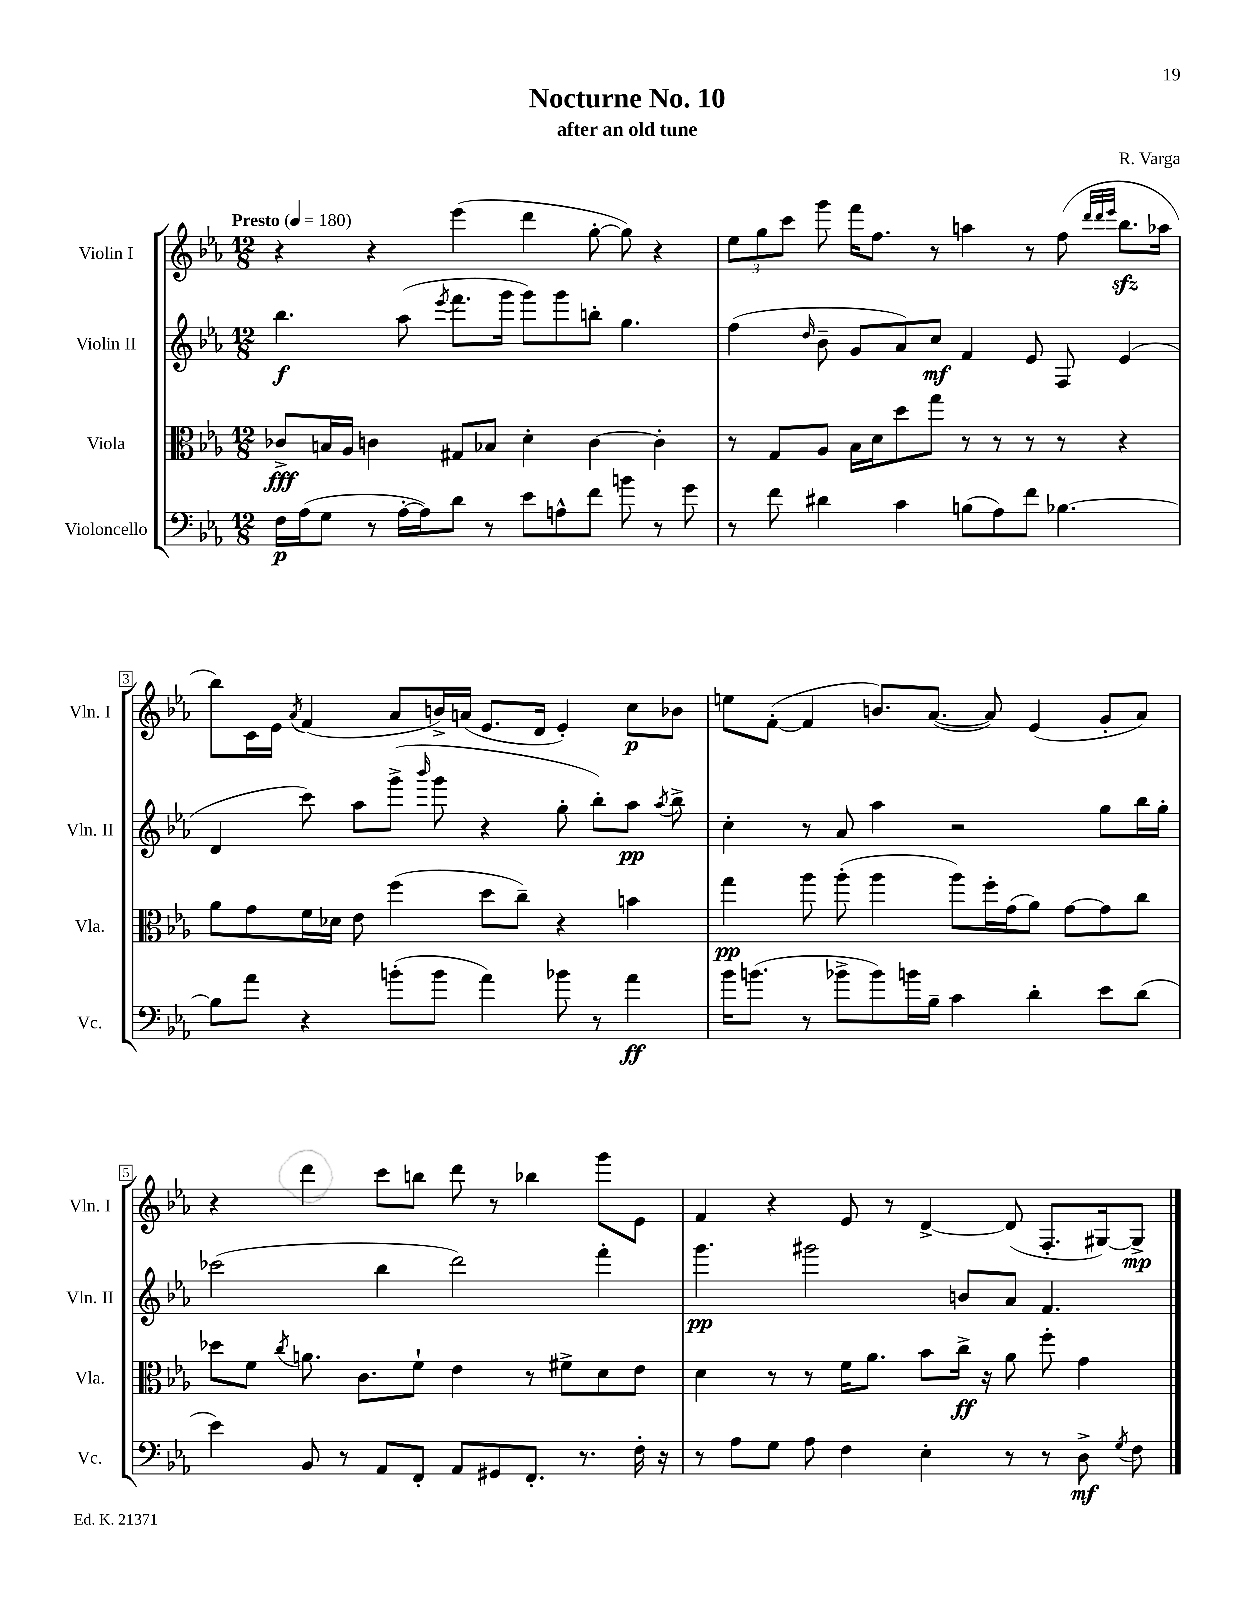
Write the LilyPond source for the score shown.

\header { title = "Nocturne No. 10" composer = "R. Varga" subtitle = "after an old tune" }
<<
\new StaffGroup <<
\new Staff = "s0" \with { instrumentName = "Violin I" shortInstrumentName = "Vln. I" } {
    \clef treble \key ees \major \numericTimeSignature \time 12/8 \tempo "Presto" 4 = 180
    \autoBeamOff r4 r4 ees'''4( d'''4 g''8~-. g''8) r4 |
    \tuplet 3/2 { ees''8[ g''8 c'''8] } g'''8 f'''16[ f''8.] r8 a''4 r8 f''8( \grace { d'''32[ d'''32 ees'''32] } bes''8.[\sfz aes''16] |
    bes''8[) c'16 ees'16] \acciaccatura { aes'8 } f'4( aes'8[ b'16->) a'16]( ees'8.[ d'16] ees'4-.) c''8[\p bes'8] |
    e''8[ f'8]~-.( f'4 b'8.[) aes'8.]~( aes'8) ees'4( g'8[-. aes'8]) |
    r4 d'''4 c'''8[ b''8] d'''8 r8 bes''4 g'''8[ ees'8] |
    f'4 r4 ees'8 r8 d'4~-> d'8( f8.[-. gis16~) gis8]->\mp \bar "|." |
}
\new Staff = "s1" \with { instrumentName = "Violin II" shortInstrumentName = "Vln. II" } {
    \clef treble \key ees \major \numericTimeSignature \time 12/8
    \autoBeamOff bes''4.\f aes''8( \acciaccatura { ees'''8 } f'''8.[ g'''16] g'''8[) g'''8 b''8]-. g''4. |
    f''4( \grace { d''16 } bes'8-- g'8[ aes'8) c''8]\mf f'4 ees'8 f8 ees'4( |
    d'4 c'''8) aes''8[ g'''8]->( \grace { bes'''16 } g'''8 r4 g''8-. bes''8[-.) aes''8]\pp \acciaccatura { aes''8 } bes''8-> |
    c''4-. r8 aes'8 aes''4 r2 g''8[ bes''16 g''16]-. |
    ces'''2( bes''4 d'''2) f'''4-. |
    g'''4.\pp gis'''2 b'8[ aes'8] f'4. \bar "|." |
}
\new Staff = "s2" \with { instrumentName = "Viola" shortInstrumentName = "Vla." } {
    \clef alto \key ees \major \numericTimeSignature \time 12/8
    \autoBeamOff ces'8[->\fff b16 aes16] c'4 gis8[ bes8] d'4-. c'4~ c'4-. |
    r8 g8[ aes8] bes16[ d'16 d''8 g''8] r8 r8 r8 r8 r4 |
    aes'8[ g'8 f'16 des'16] ees'8 f''4( d''8[ c''8]--) r4 b'4 |
    g''4\pp aes''8 aes''8-.( aes''4 aes''8[) f''16-. g'16( aes'8]) g'8[~ g'8 c''8] |
    des''8[ f'8] \acciaccatura { c''8 } a'8. c'8.[ f'8]-! ees'4 r8 fis'8[-> d'8 ees'8] |
    d'4 r8 r8 f'16[ aes'8.] bes'8[ c''16]->\ff r16 aes'8 f''8-. g'4 \bar "|." |
}
\new Staff = "s3" \with { instrumentName = "Violoncello" shortInstrumentName = "Vc." } {
    \clef bass \key ees \major \numericTimeSignature \time 12/8
    \autoBeamOff f16[\p aes16( g8] r8 aes16[~-. aes16) d'8] r8 ees'8[ a8-^ f'8] b'8 r8 g'8 |
    r8 f'8 dis'4 c'4 b8[( aes8) f'8] bes4.~ |
    bes8[ aes'8] r4 b'8[-.( b'8] aes'4) bes'8 r8 aes'4\ff |
    bes'16[ b'8.]( r8 bes'8[-> bes'8) b'16 bes16]-- c'4 d'4-. ees'8[ d'8]( |
    ees'4) bes,8 r8 aes,8[ f,8]-. aes,8[ gis,8 f,8.]-. r8. f16-. r16 |
    r8 aes8[ g8] aes8 f4 ees4-. r8 r8 d8->\mf \acciaccatura { g8 } f8 \bar "|." |
}
>>
>>
\layout { \context { \Score \override BarNumber.stencil = #(make-stencil-boxer 0.1 0.3 ly:text-interface::print) } }
